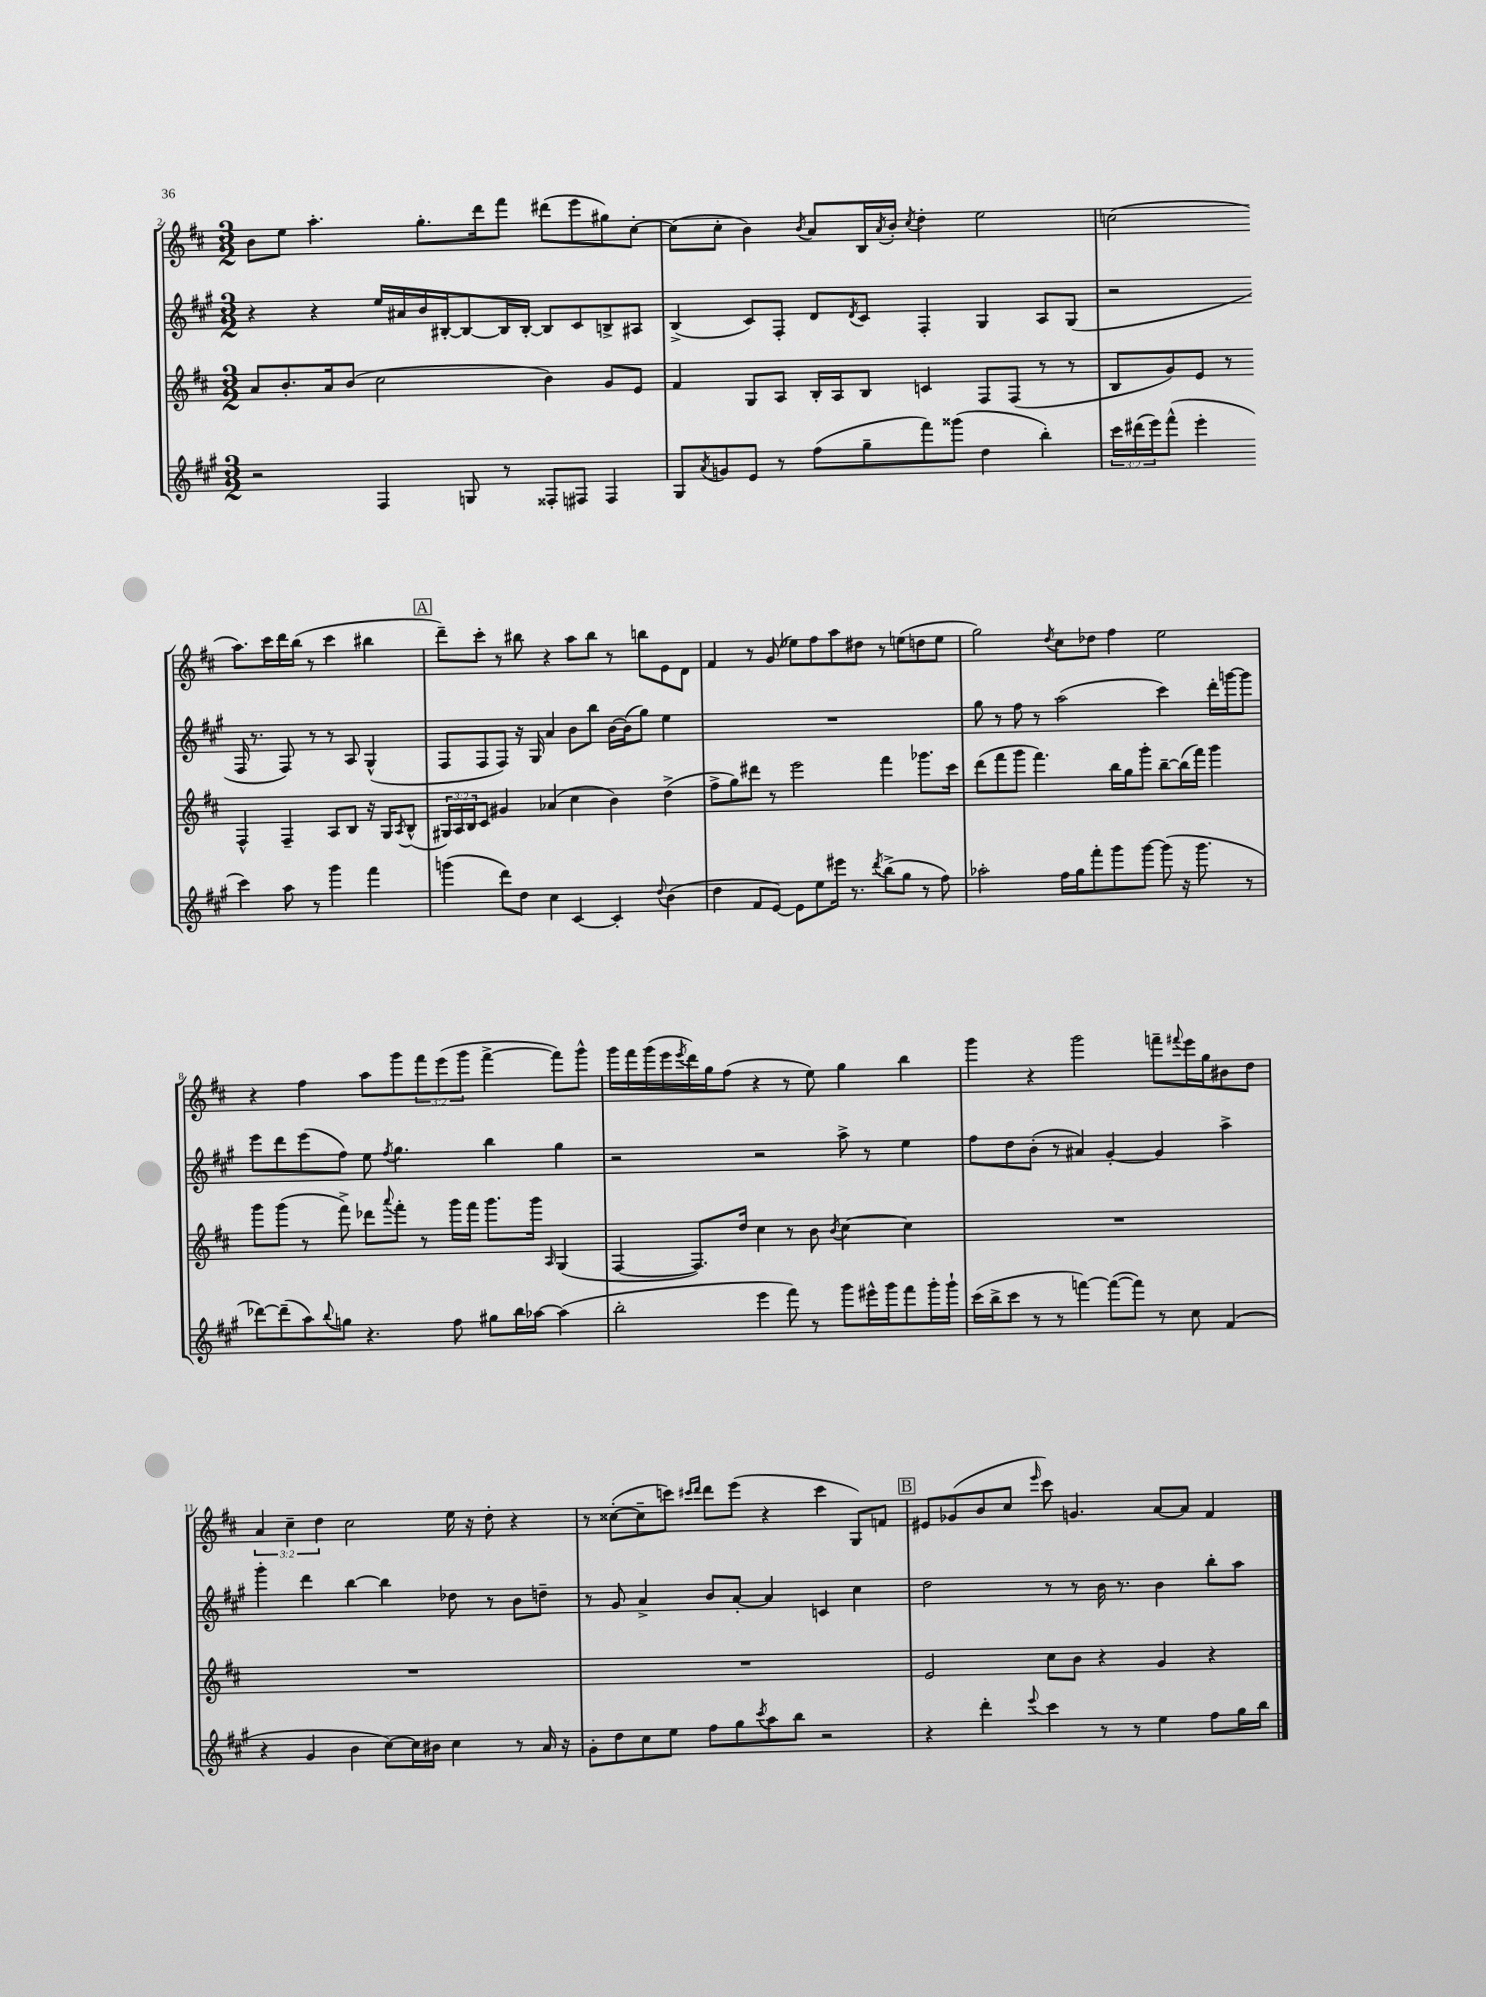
<<
\new StaffGroup <<
\new Staff = "s0" {
    \clef treble \key d \major \numericTimeSignature \time 3/2 \override Staff.TupletNumber.text = #tuplet-number::calc-fraction-text
    b'8 e''8 a''4.-. g''8.-. d'''16 fis'''8 dis'''8( e'''8 gis''8) cis''8~-. |
    cis''8( cis''8-. b'4) \acciaccatura { b'8 } a'8 b16 \acciaccatura { a'8 } b'16-. \acciaccatura { cis''8 } d''4-. e''2 |
    c''2( a''8.) cis'''16 d'''16 b''16( r8 cis'''4 bis''4 |
    \mark \markup { \box "A" } d'''8--) cis'''8-. r8 bis''8 r4 a''8 bis''8 r8 b''8 e'8 d'8 |
    fis'4 r8 g'8( ees''8) fis''8 a''8 dis''8 r8 e''8( d''8 e''8 |
    g''2) \acciaccatura { d''8 } cis''8 des''8 fis''4 e''2 |
    r4 fis''4 a''8 g'''8 \tuplet 3/2 { fis'''8 e'''8( g'''8 } fis'''4~-> fis'''8) g'''8-^ |
    g'''16 fis'''16 g'''16( e'''16 \acciaccatura { e'''8 } d'''16) g''16 fis''8( r4 r8 e''8) g''4 b''4 |
    g'''4 r4 g'''2 f'''8-- \appoggiatura { fis'''8 } e'''16 g''16 bis'8 d''8 |
    \tuplet 3/2 { a'4 cis''4-- d''4 } cis''2 e''16 r16 d''8-. r4 |
    r8 cisis''8~-.( cisis''8-- c'''8) \grace { cis'''16 d'''16 } d'''8 e'''8( r4 cis'''4 g8) f'8 |
    \mark \markup { \box "B" } eis'8 ges'8( b'8 cis''8 \grace { e'''16 } cis'''8) g'4. a'8~ a'8 fis'4 \bar "|." |
}
\new Staff = "s1" {
    \clef treble \key a \major \numericTimeSignature \time 3/2
    r4 r4 e''16 ais'16 b'16 bis16~-. bis8~ bis16 bis16~-. bis8 cis'8 b8-> ais8 |
    b4->( cis'8) fis8-. d'8 \acciaccatura { d'8 } cis'8 fis4-. gis4 a8 gis8( |
    r2 fis16 r8. fis8) r8 r8 a8 gis4-^( |
    \mark \markup { \box "A" } fis8 fis8 fis8) r16 gis16 a'4 b'8 b''8 b'16~ b'16( gis''8) e''4 |
    R1. |
    gis''8 r8 fis''8 r8 a''2( cis'''4) d'''16-. g'''16~ g'''8 |
    e'''8 d'''8 e'''8( fis''8) e''8 \acciaccatura { fis''8 } gis''4. b''4 gis''4 |
    r2 r2 a''8-> r8 e''4 |
    fis''8 d''8 b'8-.( r8 ais'4) gis'4~-. gis'4 a''4-> |
    gis'''4-. d'''4 b''4~ b''4 des''8 r8 b'8 d''8-- |
    r8 gis'8 a'4-> b'8 a'8~-. a'4 c'4 cis''4 |
    \mark \markup { \box "B" } d''2 r8 r8 b'16 r8. b'4 b''8-. a''8 \bar "|." |
}
\new Staff = "s2" {
    \clef treble \key d \major \numericTimeSignature \time 3/2 \override Staff.TupletNumber.text = #tuplet-number::calc-fraction-text
    a'8 b'8.-. a'16 b'8( cis''2 b'4) g'8 e'8 |
    fis'4 g8 a8 b16-. a16 b8 c'4 fis8 fis8( r8 r8 |
    b8 g'8) e'8 r8 fis4-^ fis4-- a8 b8 r16 g16 \acciaccatura { a8 } b8-^( |
    \mark \markup { \box "A" } \tuplet 3/2 { gis16) a16 b16 } cis'8 gis'4 aes'4( cis''4 b'4) d''4->( |
    fis''8-> g''8) dis'''8 r8 e'''2 fis'''4 ges'''8. cis'''16 |
    d'''8( fis'''8 g'''8 fis'''4.) b''16 g''16 g'''8-. b''8~-- b''16( fis'''16) g'''4 |
    g'''8 g'''8( r8 fis'''8->) des'''8 \appoggiatura { a'''8 } fis'''8-. r8 g'''16 fis'''16 g'''8. g'''16 \grace { a16 } g4( |
    fis4~ fis8.) d''16 cis''4 r8 b'8 \acciaccatura { b'8 } cis''4~ cis''4 |
    R1. |
    R1. |
    R1. |
    \mark \markup { \box "B" } e'2 cis''8 b'8 r4 g'4 r4 \bar "|." |
}
\new Staff = "s3" {
    \clef treble \key a \major \numericTimeSignature \time 3/2 \override Staff.TupletNumber.text = #tuplet-number::calc-fraction-text
    r2 fis4 g8 r8 fisis8-. fis8 fis4 |
    gis8 \acciaccatura { a'8 } g'8 e'8 r8 fis''8( gis''8-- fis'''8) gisis'''8( d''4 b''4-.) |
    \tuplet 3/2 { cis'''16 dis'''16( e'''16) } fis'''8-^( e'''4-. cis'''4) a''8 r8 gis'''4 fis'''4 |
    \mark \markup { \box "A" } g'''4( d'''8) d''8 cis''4 cis'4~ cis'4-. \appoggiatura { d''8 } b'4( |
    d''4 fis'8 e'8~) e'8 e''8 eis'''16 r8. \acciaccatura { d'''8 } b''8->( gis''8 r8 fis''8) |
    aes''2-. fis''16 gis''16 fis'''8-. gis'''8 gis'''8~ gis'''8( r16 gis'''8. r8 |
    des'''8~) des'''8--( a''8) \appoggiatura { b''8 } g''8 r4. fis''8 gis''8 b''16 aes''16~ aes''4( |
    b''2-. e'''4 fis'''8) r8 gis'''8 eis'''16-^ gis'''16 fis'''8 gis'''16-. gis'''16-! |
    cis'''16( b''16-> cis'''8 r8 r8 f'''4~) f'''8~( f'''8) r8 cis''8 fis'4( |
    r4 gis'4 b'4 cis''8~) cis''16 bis'16 cis''4 r8 a'16 r16 |
    gis'8-. d''8 cis''8 e''8 fis''8 gis''8 \acciaccatura { cis'''8 } a''8 b''8 r2 |
    \mark \markup { \box "B" } r4 d'''4-. \appoggiatura { e'''8 } cis'''4 r8 r8 e''4 fis''8 gis''16 b''16 \bar "|." |
}
>>
>>
\layout { \context { \Score currentBarNumber = #2 } }
